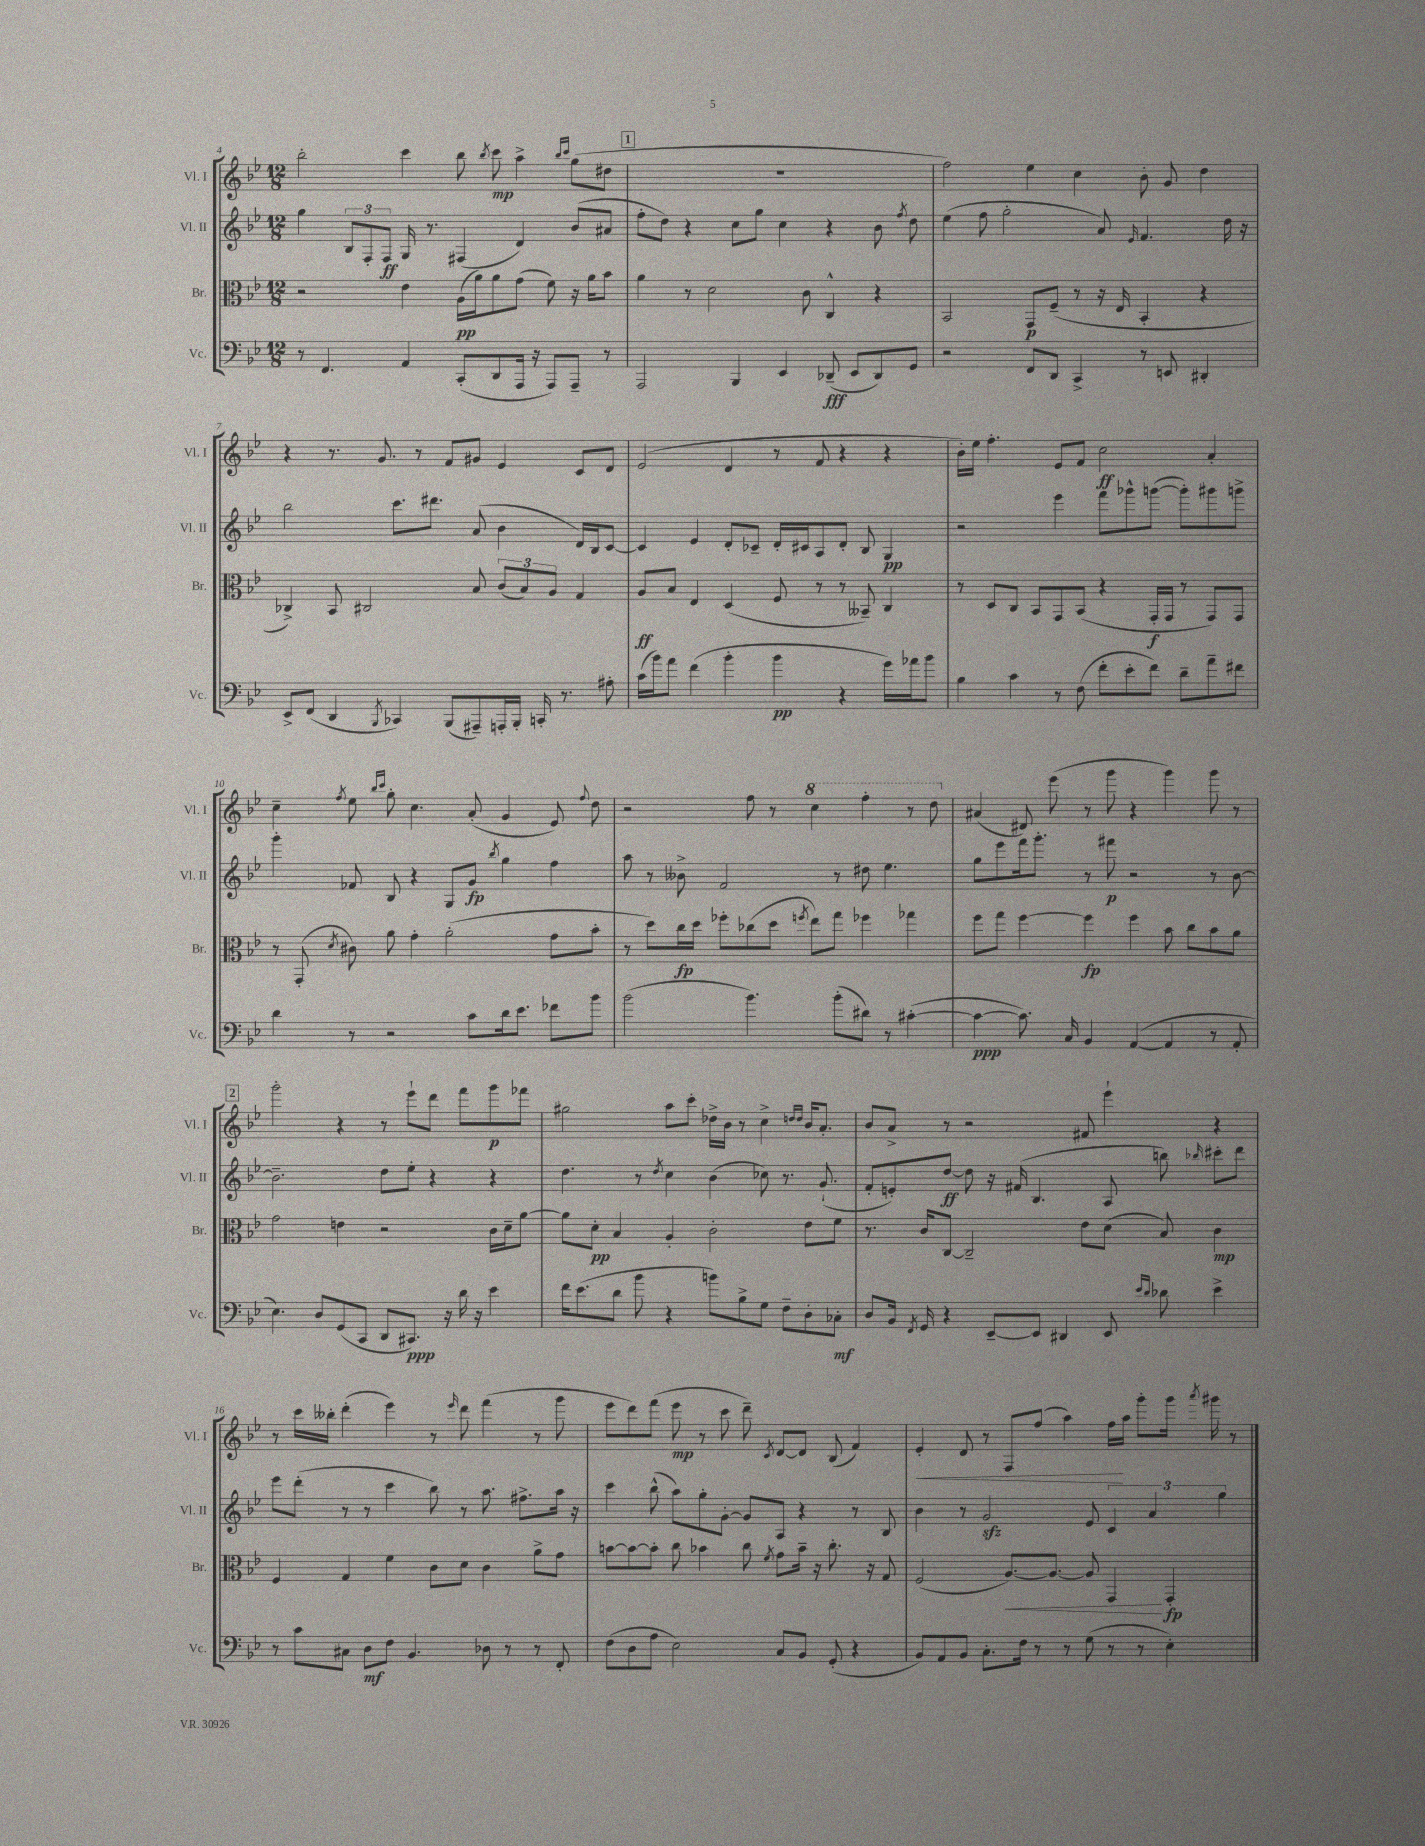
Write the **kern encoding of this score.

**kern	**kern	**kern	**kern
*staff4	*staff3	*staff2	*staff1
*clefF4	*clefC3	*clefG2	*clefG2
*k[b-e-]	*k[b-e-]	*k[b-e-]	*k[b-e-]
*M12/8	*M12/8	*M12/8	*M12/8
8r	2r	4gg	2bb-'
4.FF	.	.	.
.	.	12B-	.
.	.	12F'	.
.	.	12F	.
4AA	4e-	16G	4ccc
.	.	8.r	.
(8CC'	(16A	(4F#	8bb-
.	16a)	.	.
.	.	.	8qbb-
8DD	8a	.	8ccc
16AAA	(8g	4d)	4aa^
16r	.	.	.
8AAA)	8f)	.	.
.	.	.	16qqbb-
.	.	.	16qqccc
8AAA~	16r	(8b-	(8gg
.	16a	.	.
8r	8b-	8a#	8dd#
=	=	=	=
2AAA	4a	8ff'	1.r
.	.	8dd)	.
.	8r	4r	.
.	2d	.	.
4BBB-	.	8cc	.
.	.	8gg	.
4EE-	.	4cc	.
.	8c	.	.
(8DD-~	4C^^	4r	.
8EE-	.	.	.
8DD-)	4r	8b-	.
.	.	8qff	.
8GG	.	8dd	.
=	=	=	=
2r	2BB-	(4ee-	2ff)
.	.	8ff	.
.	.	2gg'	.
8FF	8GG	.	4ee-
8DD	(8F~	.	.
4CC^	8r	.	4cc
.	16r	8a)	.
.	16E-	.	.
.	.	16qqe-	.
8r	4BB-'	4.f	8b-'
8EE	.	.	8g
4DD#'	4r	.	4dd
.	.	16dd	.
.	.	16r	.
=	=	=	=
8EE-^	4C-^)	2bb-	4r
(8FF	.	.	.
4DD	8BB-	.	8.r
.	2C#	.	.
.	.	.	8.g
8qBBB-	.	.	.
4CC-)	.	8.ccc	.
.	.	.	8r
.	.	8.ddd#	.
(8BBB-	.	.	8f
8AAA#~)	8B-	(8a	8g#
16AAA'	(12c	4b-	4e-
16BBB-'	.	.	.
.	12B-)	.	.
16CC'	.	.	.
.	12A	.	.
8.r	.	.	.
.	4G	16d)	8c
.	.	16B-	.
8A#'	.	[8c	8d
=	=	=	=
(16c	8A	4c]	(2e-
16b-)	.	.	.
8a	8B-	.	.
(4f	4E-	4e-	.
4b-'	(4D	8d'	4d
.	.	8c-~	.
4b-	8F	16d'	8r
.	.	16c#	.
.	8r	8A	8f
4r	8r	8d'	4r
.	8BB--~)	8B-	.
16g)	4C	4G	4r
16a-	.	.	.
8b-	.	.	.
=	=	=	=
4B-	8r	2r	16b-')
.	.	.	16ee-
.	8D	.	4.ff'
4c	8C	.	.
.	8BB-	.	.
8r	8GG	4eee-	8e-
(8F	(8BB-	.	8f
8f'	4r	8fff	2cc
8e-'	.	8ggg-^^	.
8f)	16GG'	([8ggg	.
.	16GG	.	.
8d~	8r	8ggg'])	.
8a~	8GG)	8ggg#	4a'
8f#	8GG	8ggg^	.
=	=	=	=
4d	8r	4ggg'	4cc~
.	(8GG'	.	.
.	8qd	.	8qff
8r	8c#)	8f-	8ee-
.	.	.	16qqbb-
.	.	.	16qqccc
2r	8a	8B-	8gg'
.	4g'	4r	4.cc
.	(2a'	8G	.
8c	.	8g	(8a'
.	.	8qbb-	.
16d	.	4gg	4g
8.e-	.	.	.
8f-	8g	4ff	8e-)
.	.	.	8qqff
8b-	8b-'	.	8dd
=	=	=	=
(2b-	8r	8aa	2r
.	8dd)	8r	.
.	16cc	8b--^	.
.	16dd	.	.
.	8ff-'	2f	.
4.b-)	(8cc-	.	8ff
.	8dd	.	8r
.	8qff	.	.
.	8ee-)	.	4ccc
(8b-'	8gg	8r	.
8d#)	4ff-	8dd#	4fff'
8r	.	4.ee-	.
([4c#'	4gg-	.	8r
.	.	.	8ddd
=	=	=	=
4c#_	8ff	8gg	(4a#
.	8gg	8eee-	.
8.c#])	[4ff	16fff	8d#)
.	.	8.ggg'	.
.	.	.	(8eee-
16C	.	.	.
4BB-	4ff]	8r	8r
.	.	8fff#	8ggg
([4AA	4ff	2r	4r
4AA]	8b-	.	4ggg)
.	8cc	.	.
8r	8b-	8r	8ggg
8AA'	8a	[8b-	8r
=	=	=	=
4.E-)	2g	2.b-~]	2ggg'
8D	.	.	.
(8GG	4e	.	4r
8CC	.	.	.
8DD	2r	8dd	8r
8.CC#)	.	8ee-'	8eee-`
.	.	4r	8ddd
16r	.	.	.
16d	.	.	8fff
16r	.	.	.
4e-	16c	4r	8ggg
.	16d~	.	.
.	[8a	.	8fff-
=	=	=	=
16f	8a]	4.dd	2gg#
(8.e-	.	.	.
.	8d'	.	.
8d	4B-	.	.
8b-	.	8r	.
.	.	8qdd	.
4r	4A'	4cc	8aa
.	.	.	8ccc'
8b)	2c'	(4b-	16dd-^
.	.	.	16b-
8B-^	.	.	8r
8G	.	8cc-)	4cc^
8F~	.	8.r	.
.	.	.	16qqdd
.	.	.	16qqdd
8D'	8e-	.	16b-
.	.	(8.g`	8.a'
8C-'	8f	.	.
=	=	=	=
8D	8.r	8f'	8b-
16BB-	.	8e')	8a^
8qFF	.	.	.
16GG	16c	.	.
4r	[8C	[8dd	8r
.	2C~]	8dd]	2r
[8EE-~	.	16r	.
.	.	(16f#	.
8EE-]	.	4.B-	.
4DD#	.	.	.
.	8e-	.	8f#
8EE-	(8d	8A	4eee-`
16qqe-	.	.	.
16qqd	.	.	.
8d-	8B-)	8bb)	.
.	.	16qqbb-	.
4e-^	4c	8ccc#'	4r
.	.	8ddd	.
=	=	=	=
8r	4F	8eee-	8r
8c	.	(8ddd'	16ccc
.	.	.	16bb--'
8C#	4G	8r	(4ddd'
8D	.	8r	.
8F	4f	4ccc	4eee-)
4.BB-	.	.	.
.	8c	8bb-)	8r
.	.	.	16qqeee-
.	8d	8r	8ddd
8D-	4c	8.aa	(4fff
8r	.	.	.
.	.	8.ff#^	.
8r	8a^	.	8r
8FF'	8g	16aa	8ggg
.	.	16r	.
=	=	=	=
(8F	[8b	4ccc	8eee-
8D	8b_	.	8ddd)
8A	8b']	(8bb-^^	(8fff
2E-)	8cc	8aa)	8eee-
.	4b-	8gg'	8r
.	.	[8g'	8ccc
.	8cc	8g]	8ddd~)
.	8qf	.	8qc
8C	8g	8A	[8d
8BB-	16b-~	4r	8d]
.	16r	.	.
(8GG'	8.cc'	.	(8B-
4r	.	8r	4f)
.	16r	.	.
.	8G	8B-	.
=	=	=	=
8BB-)	(2F	4b-	4e-'
8AA	.	.	.
8BB-	.	8r	8d
8.C'	.	2g	8r
.	[8.A)	.	8F
16F	.	.	.
8r	.	.	(8ff
.	8.A_	.	.
8r	.	.	4aa)
(8G	8A]	8e-	.
8r	4GG	6c	16ff
.	.	.	16aa
8r	.	.	8ggg'
.	.	6a	.
4E-')	4GG'	.	16ggg
.	.	.	8qaaa
.	.	.	16ggg#
.	.	6gg	.
.	.	.	8r
==	==	==	==
*-	*-	*-	*-
